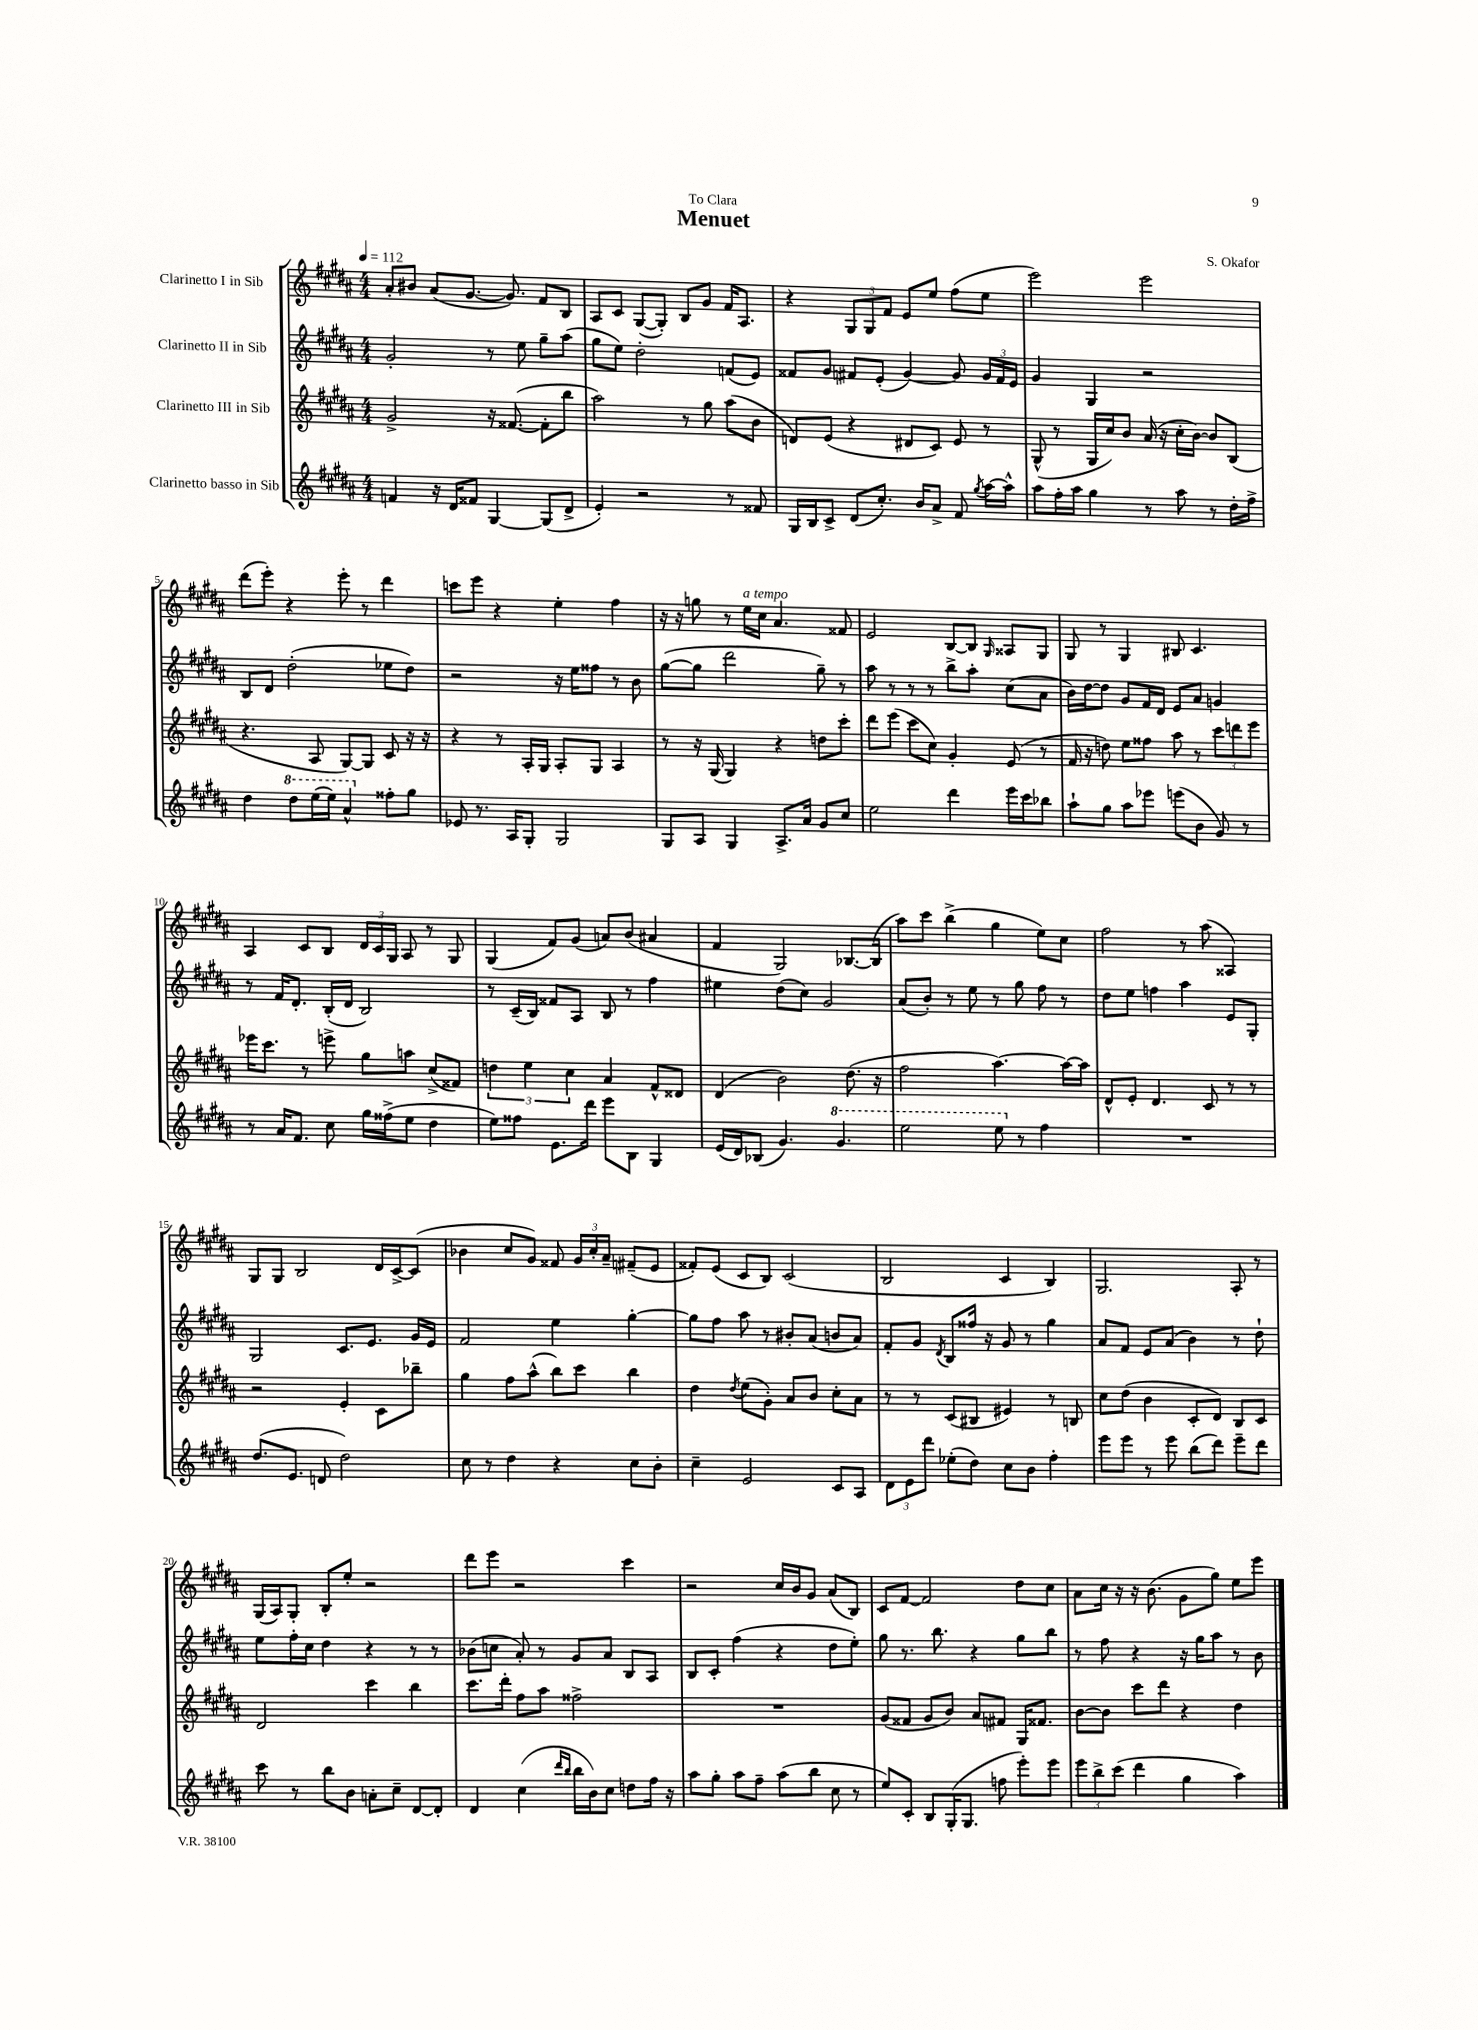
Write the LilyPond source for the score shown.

\header { title = "Menuet" composer = "S. Okafor" dedication = "To Clara" }
<<
\new StaffGroup <<
\new Staff = "s0" \with { instrumentName = "Clarinetto I in Sib" } {
    \clef treble \key b \major \numericTimeSignature \time 4/4 \tempo 4 = 112
    \autoBeamOff ais'8[-. bis'8] ais'8[( gis'8.]~ gis'8.) fis'8[ b8] |
    ais8[ cis'8] gis8[~( gis8]-.) b8[ gis'8] fis'16[ ais8.] |
    r4 \tuplet 3/2 { gis8[ gis8 fis'8] } e'8[ e''8] fis''8[( e''8] |
    e'''2) e'''2 |
    dis'''8[( e'''8]-.) r4 e'''8-. r8 dis'''4 |
    c'''8[ e'''8] r4 e''4-. fis''4 |
    r16 r16 g''8 r8 e''16[^\markup { \italic "a tempo" } cis''16] ais'4. fisis'8 |
    e'2 b8[~ b8] \grace { gis16 } aisis8[ gis8] |
    gis8 r8 gis4 bis8 cis'4. |
    ais4 cis'8[ b8] \tuplet 3/2 { dis'16[ cis'16 gis16] } ais8 r8 gis8 |
    gis4( fis'8[) gis'8]( a'8[) b'8]( ais'4 |
    fis'4 gis2) bes8.[~ bes16]( |
    ais''8[) cis'''8] b''4->( gis''4 e''8[) cis''8] |
    fis''2 r8 ais''8( aisis4) |
    gis8[ gis8] b2 dis'16[ cis'16~-> cis'8]( |
    bes'4 cis''8[ gis'8]) fisis'8 \tuplet 3/2 { gis'16[ cis''16-. ais'16]-- } fis'8[--( e'8] |
    fisis'8[-.) e'8]( cis'8[ b8]) cis'2( |
    b2 cis'4 b4) |
    gis2. ais8-. r8 |
    gis16[( ais16) gis8]-. b8[-. e''8]-. r2 |
    dis'''8[ e'''8] r2 cis'''4 |
    r2 cis''16[ b'16 gis'8] ais'8[( b8]) |
    cis'8[ fis'8]~ fis'2 dis''8[ cis''8] |
    ais'8[ cis''16] r16 r16 b'8.( gis'8[ gis''8]) e''8[ e'''8] \bar "|." |
}
\new Staff = "s1" \with { instrumentName = "Clarinetto II in Sib" } {
    \clef treble \key b \major \numericTimeSignature \time 4/4
    \autoBeamOff gis'2-. r8 e''8 gis''8[-- ais''8]( |
    gis''8[ e''8]) dis''2-. f'8[( e'8]) |
    fisis'8[ gis'8] fis'8[ e'8]-.( gis'4~) gis'8 \tuplet 3/2 { gis'16[ fis'16 e'16] } |
    gis'4 gis4 r2 |
    b8[ dis'8] dis''2-.( ees''8[ dis''8]) |
    r2 r16 e''16[ fisis''8] r8 b'8 |
    gis''8[~( gis''8] dis'''2 gis''8--) r8 |
    ais''8 r8 r8 r8 b''8[-> ais''8]-. cis''8[( ais'8] |
    b'16[) dis''16~ dis''8] gis'8[ fis'16 dis'16] e'8[ ais'8] g'4 |
    r8 fis'16[ dis'8.]-. b16[-.( dis'16] b2) |
    r8 cis'16[--( b16]) fisis'8[ ais8] b8 r8 fis''4 |
    eis''4 dis''8[( cis''8]) gis'2 |
    ais'8[( b'8]-.) r8 e''8 r8 gis''8 fis''8 r8 |
    dis''8[ e''8] f''4 ais''4 e'8[ gis8]-. |
    gis2 cis'8.[ e'8.] gis'16[ e'16] |
    fis'2 e''4 gis''4~-. |
    gis''8[ fis''8] ais''8 r8 bis'8[-. ais'8]( b'8[ ais'8]) |
    fis'8[-. gis'8] \acciaccatura { dis'8 } b8[ fisis''16] r16 gis'8 r8 gis''4 |
    ais'8[ fis'8] e'8[ ais'8]( b'4) r8 dis''8-! |
    e''8[ fis''16-. cis''16] dis''4 r4 r8 r8 |
    bes'8[( c''8] ais'8-.) r8 gis'8[ ais'8] b8[ ais8] |
    b8[ cis'8]-. fis''4( r4 dis''8[ e''8]-.) |
    gis''8 r8. b''8. r4 gis''8[ b''8] |
    r8 fis''8 r4 r16 gis''16[ ais''8] r8 b'8 \bar "|." |
}
\new Staff = "s2" \with { instrumentName = "Clarinetto III in Sib" } {
    \clef treble \key b \major \numericTimeSignature \time 4/4
    \autoBeamOff gis'2-> r16 fisis'8.~( fisis'8[-. b''8] |
    ais''2) r8 gis''8 ais''8[( b'8] |
    d'8[) e'8]( r4 dis'8[ cis'8]) e'8 r8 |
    gis8-^( r8 gis16[ cis''16) b'8] ais'16( r16 cis''16[-. b'16]~) b'8[ b8]( |
    r4. ais8 gis8[~) gis8] cis'8 r16 r16 |
    r4 r8 ais16[-. gis16] ais8[-. gis8] ais4 |
    r8 r16 gis16( gis4) r4 d''8[ cis'''8]-. |
    dis'''8[ e'''8]( cis'''8[ cis''8]) gis'4-. e'8( r8 |
    fis'16 r16 d''8) e''8[ fisis''8] ais''8 r8 \tuplet 3/2 { cis'''8[ d'''8 e'''8] } |
    ees'''16[ cis'''8.] r8 e'''8-> gis''8[ a''8] cis''8[->( fisis'8]) |
    \tuplet 3/2 { d''4 e''4 cis''4 } ais'4 fis'8[-^ disis'8] |
    dis'4( b'2) dis''8.( r16 |
    fis''2 ais''4.~) ais''16[~ ais''16] |
    dis'8[-^ e'8]-. dis'4. cis'8 r8 r8 |
    r2 e'4-. cis'8[ bes''8]-- |
    gis''4 fis''8[ ais''8]-^( b''8[) cis'''8] b''4 |
    dis''4 \acciaccatura { dis''8 } e''8[( gis'8]-.) ais'8[ b'8] cis''8[-. ais'8] |
    r8 r8 cis'8[( bis8] eis'4) r8 b8 |
    cis''8[ dis''8]( b'4 cis'8[-. dis'8]) b8[ cis'8] |
    dis'2 cis'''4 b''4 |
    cis'''8.[ dis'''16]-. fis''8[ ais''8] fisis''2-> |
    R1 |
    gis'8[( fisis'8] gis'8[ b'8]) ais'8[ fis'8] gis16[ fisis'8.] |
    b'8[~ b'8] cis'''8[ dis'''8] r4 dis''4 \bar "|." |
}
\new Staff = "s3" \with { instrumentName = "Clarinetto basso in Sib" } {
    \clef treble \key b \major \numericTimeSignature \time 4/4
    \autoBeamOff f'4 r16 dis'16[ fisis'8] gis4~ gis8[( dis'8]-> |
    e'4-.) r2 r8 fisis'8 |
    gis16[ b16 cis'8]-> dis'8[( cis''8.]-.) b'16[ ais'8]-> fis'8 \acciaccatura { gis''8 } ais''16[~ ais''16]-^ |
    ais''8[ fis''16-. ais''16] gis''4 r8 ais''8 r8 dis''16[-. fis''16]-> |
    dis''4 \ottava #1 dis'''8[ e'''16( e'''16]) ais''4-^ \ottava #0 fisis''8[-. gis''8] |
    ees'8 r8. ais16[ gis8]-. gis2 |
    gis8[ ais8] gis4 ais8.[-> ais'16] gis'8[ cis''8] |
    e''2 dis'''4 e'''16[ cis'''16 bes''8] |
    ais''8[-! gis''8] ais''8[ ees'''8] e'''8[( b'8] gis'8) r8 |
    r8 ais'16[ fis'8.] cis''8 gis''16[ fisis''16->( e''8] dis''4 |
    e''8[) fisis''8] e'8.[ dis'''16] e'''8[ b8] gis4 |
    e'16[( dis'16) bes8]( gis'4.) \ottava #1 gis''4. |
    e'''2 e'''8 \ottava #0 r8 fis''4 |
    R1 |
    dis''8.[( e'8.] d'8 dis''2) |
    cis''8 r8 dis''4 r4 cis''8[ b'8]-. |
    cis''4-- e'2 cis'8[ ais8] |
    \tuplet 3/2 { dis'8[ e'8 dis'''8] } ees''8[-.( dis''8]) cis''8[ b'8] fis''4-. |
    e'''8[ e'''8] r8 e'''8 b''8[( dis'''8]) e'''8[-- dis'''8] |
    cis'''8 r8 b''8[ b'8] a'8[-. cis''8]-- dis'8[~ dis'8]-. |
    dis'4 cis''4( \grace { dis'''16[ b''16] } b''16[ b'16) cis''8] d''8[ fis''16] r16 |
    ais''8[ gis''8]-. ais''8[ fis''8]-- ais''8[( b''8] cis''8 r8 |
    e''8[) cis'8]-. b8[ gis16-.( gis8.] f''8 e'''8[-.) e'''8] |
    \tuplet 3/2 { e'''8[ b''8-> cis'''8]( } dis'''4 gis''4 ais''4) \bar "|." |
}
>>
>>
